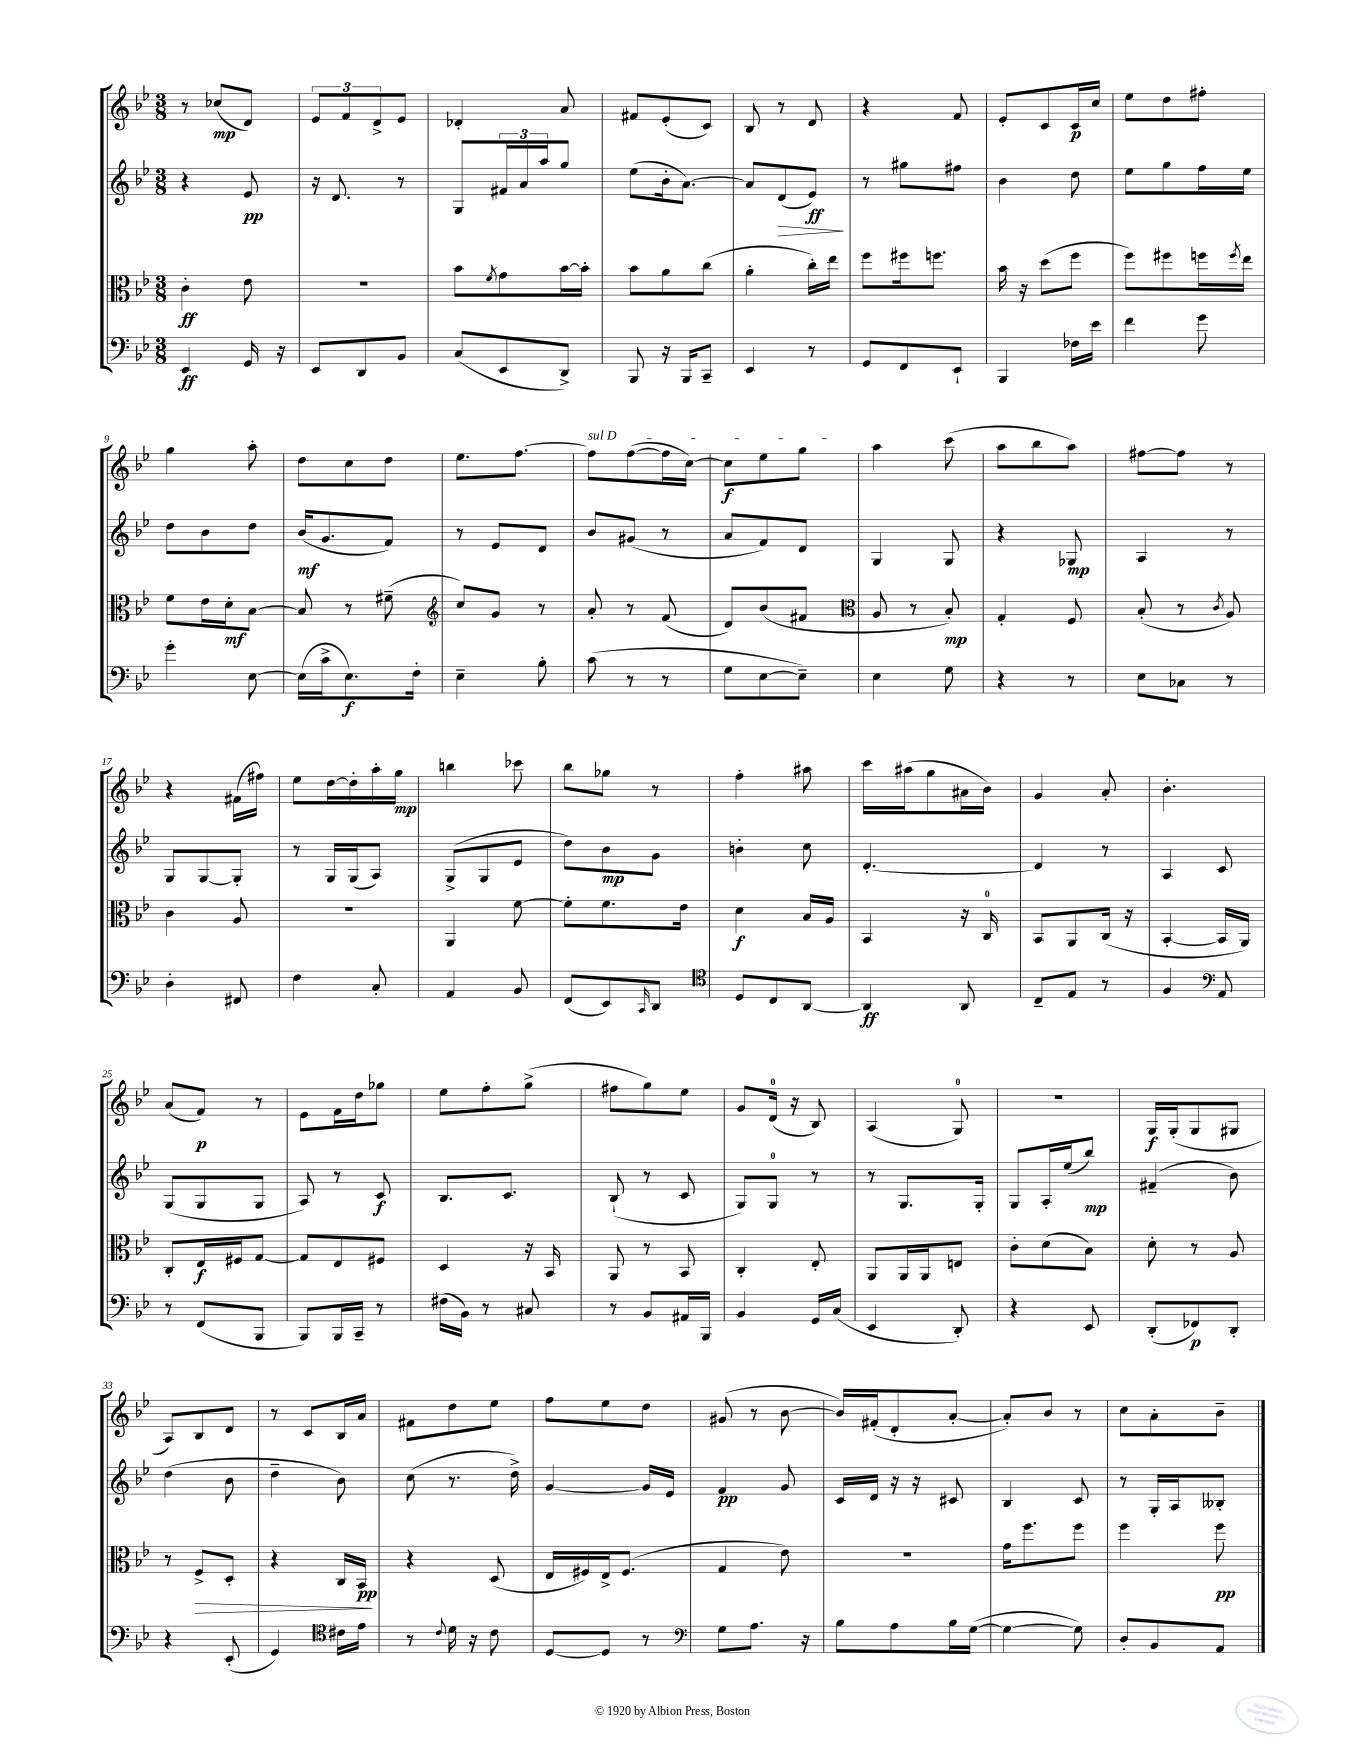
<<
\new StaffGroup <<
\new Staff = "s0" {
    \clef treble \key bes \major \numericTimeSignature \time 3/8
    r8 ces''8\mp( d'8) |
    \tuplet 3/2 { ees'8 f'8 d'8-> } ees'8 |
    des'4-. a'8 |
    fis'8 ees'8-.( c'8) |
    bes8 r8 d'8 |
    r4 f'8 |
    ees'8-. c'8 c'16\p c''16 |
    ees''8 d''8 fis''8-. |
    g''4 a''8-. |
    d''8 c''8 d''8 |
    ees''8. f''8.~ |
    \once \override TextSpanner.bound-details.left.text = \markup { \italic "sul D" } f''8\startTextSpan f''8~( f''16 c''16~) |
    c''8\f ees''8 g''8\stopTextSpan |
    a''4 c'''8( |
    a''8 bes''8 a''8) |
    fis''8~ fis''8 r8 |
    r4 fis'16( fis''16) |
    ees''8 d''16~ d''16-. a''16-. g''16\mp |
    b''4 ces'''8 |
    bes''8 ges''8 r8 |
    f''4-. ais''8 |
    c'''16 ais''16( g''8 ais'16 bes'16) |
    g'4 a'8-. |
    bes'4.-. |
    a'8( f'8\p) r8 |
    ees'8 f'16 d''16 ges''8 |
    ees''8 f''8-. g''8->( |
    fis''8 g''8) ees''8 |
    g'8 d'16-0( r16 bes8) |
    a4( g8-0) |
    R4. |
    g16\f g16-.( g8 gis8 |
    a8) bes8 d'8 |
    r8 c'8 bes16 a'16 |
    fis'8 d''8 ees''8 |
    f''8 ees''8 d''8 |
    gis'8( r8 bes'8~ |
    bes'16) fis'16-.( d'8-. a'8~-. |
    a'8-.) bes'8 r8 |
    c''8 a'8-. bes'8-- \bar "|." |
}
\new Staff = "s1" {
    \clef treble \key bes \major \numericTimeSignature \time 3/8
    r4 ees'8\pp |
    r16 d'8. r8 |
    g8 \tuplet 3/2 { fis'16 a'16 a''16 } g''8 |
    ees''8( bes'16-. a'8.~) |
    a'8 d'8\>( ees'8\ff\!) |
    r8 gis''8 fis''8 |
    bes'4 d''8 |
    ees''8 g''8 f''16 ees''16 |
    d''8 bes'8 d''8 |
    bes'16\mf( g'8. f'8) |
    r8 ees'8 d'8 |
    bes'8 gis'8( r8 |
    a'8 f'8) d'8 |
    g4 g8 |
    r4 ges8\mp |
    a4 r8 |
    g8 g8~ g8-. |
    r8 g16 g16( a8) |
    g8->( g8 ees'8 |
    d''8) bes'8\mp g'8 |
    b'4-. c''8 |
    d'4.~-. |
    d'4 r8 |
    a4 c'8 |
    g8( g8 g8 |
    a8) r8 c'8\f |
    bes8. c'8. |
    bes8-!( r8 c'8 |
    g8) g8-0 r8 |
    r8 g8. g16-. |
    g8 a16-. ees''16( bes''8\mp) |
    fis'4--( bes'8) |
    d''4( bes'8 |
    d''4-- bes'8) |
    c''8( r8. d''16->) |
    g'4~ g'16 ees'16 |
    f'4\pp g'8 |
    c'16 d'16 r16 r16 cis'8 |
    bes4 c'8 |
    r8 g16-. a16 beses8-. \bar "|." |
}
\new Staff = "s2" {
    \clef alto \key bes \major \numericTimeSignature \time 3/8
    c'4-.\ff ees'8 |
    R4. |
    bes'8 \acciaccatura { f'8 } g'8 bes'16~ bes'16-. |
    bes'8 a'8 c''8( |
    a'4-. c''16-.) ees''16 |
    f''8 fis''16 f''8. |
    bes'16 r16 d''8( f''8 |
    f''8) fis''8 f''16 \acciaccatura { f''8 } ees''16 |
    f'8 ees'16 d'16-.\mf bes8~ |
    bes8 r8 fis'8--( |
    \clef treble c''8) g'8 r8 |
    a'8-. r8 f'8( |
    d'8) bes'8( fis'8 |
    \clef alto a8 r8 bes8-.\mp) |
    g4-. f8 |
    bes8-.( r8 \acciaccatura { c'8 } a8) |
    c'4 a8 |
    R4. |
    a,4 f'8~ |
    f'8-. f'8. ees'16 |
    d'4\f bes16 a16 |
    bes,4 r16 c16-0 |
    bes,8 a,8 c16( r16 |
    bes,4~-. bes,16 a,16) |
    c8-. ees16\f fis16 g8~ |
    g8 ees8 fis8 |
    d4 r16 bes,16 |
    a,8 r8 bes,8 |
    c4-. ees8-. |
    a,8 a,16 a,16 e8 |
    c'8-. d'8( bes8) |
    d'8-. r8 a8 |
    r8 f8->\> d8-. |
    r4 c16 bes,16\pp\! |
    r4 d8( |
    ees16 fis16) ees16-> fis8.( |
    g4 ees'8) |
    R4. |
    g'16 f''8. f''8 |
    f''4 f''8\pp \bar "|." |
}
\new Staff = "s3" {
    \clef bass \key bes \major \numericTimeSignature \time 3/8
    ees,4\ff g,16 r16 |
    ees,8 d,8 bes,8 |
    c8( ees,8 d,8->) |
    bes,,8 r16 bes,,16 c,8-- |
    ees,4 r8 |
    g,8 f,8 ees,8-! |
    bes,,4 fes16 ees'16 |
    f'4 g'8 |
    g'4-. ees8~ |
    ees16( c'16-> ees8.\f) f16-. |
    ees4-- bes8-. |
    c'8( r8 r8 |
    g8 ees8~ ees8--) |
    ees4 g8 |
    r4 r8 |
    ees8 ces8 r8 |
    d4-. fis,8 |
    f4 c8-. |
    a,4 bes,8 |
    f,8( ees,8) \grace { c,16 } d,8 |
    \clef tenor d8 c8 a,8~ |
    a,4\ff a,8 |
    c8-- ees8 r8 |
    f4 \clef bass a,8 |
    r8 f,8( bes,,8 |
    bes,,8) bes,,16 c,16-- r8 |
    fis16( bes,16) r8 cis8 |
    r8 bes,8 ais,16 bes,,16 |
    bes,4 g,16 c16( |
    ees,4 d,8-.) |
    r4 ees,8 |
    d,8-.( fes,8\p) d,8-. |
    r4 ees,8-.( |
    g,4) \clef tenor cis'16 ees'16 |
    r8 \appoggiatura { c'8 } d'16 r16 c'8 |
    d8~ d8 r8 |
    \clef bass g8 a8. r16 |
    bes8 a8 bes16 g16~( |
    g4~ g8) |
    d8-. bes,8 a,8 \bar "|." |
}
>>
>>
